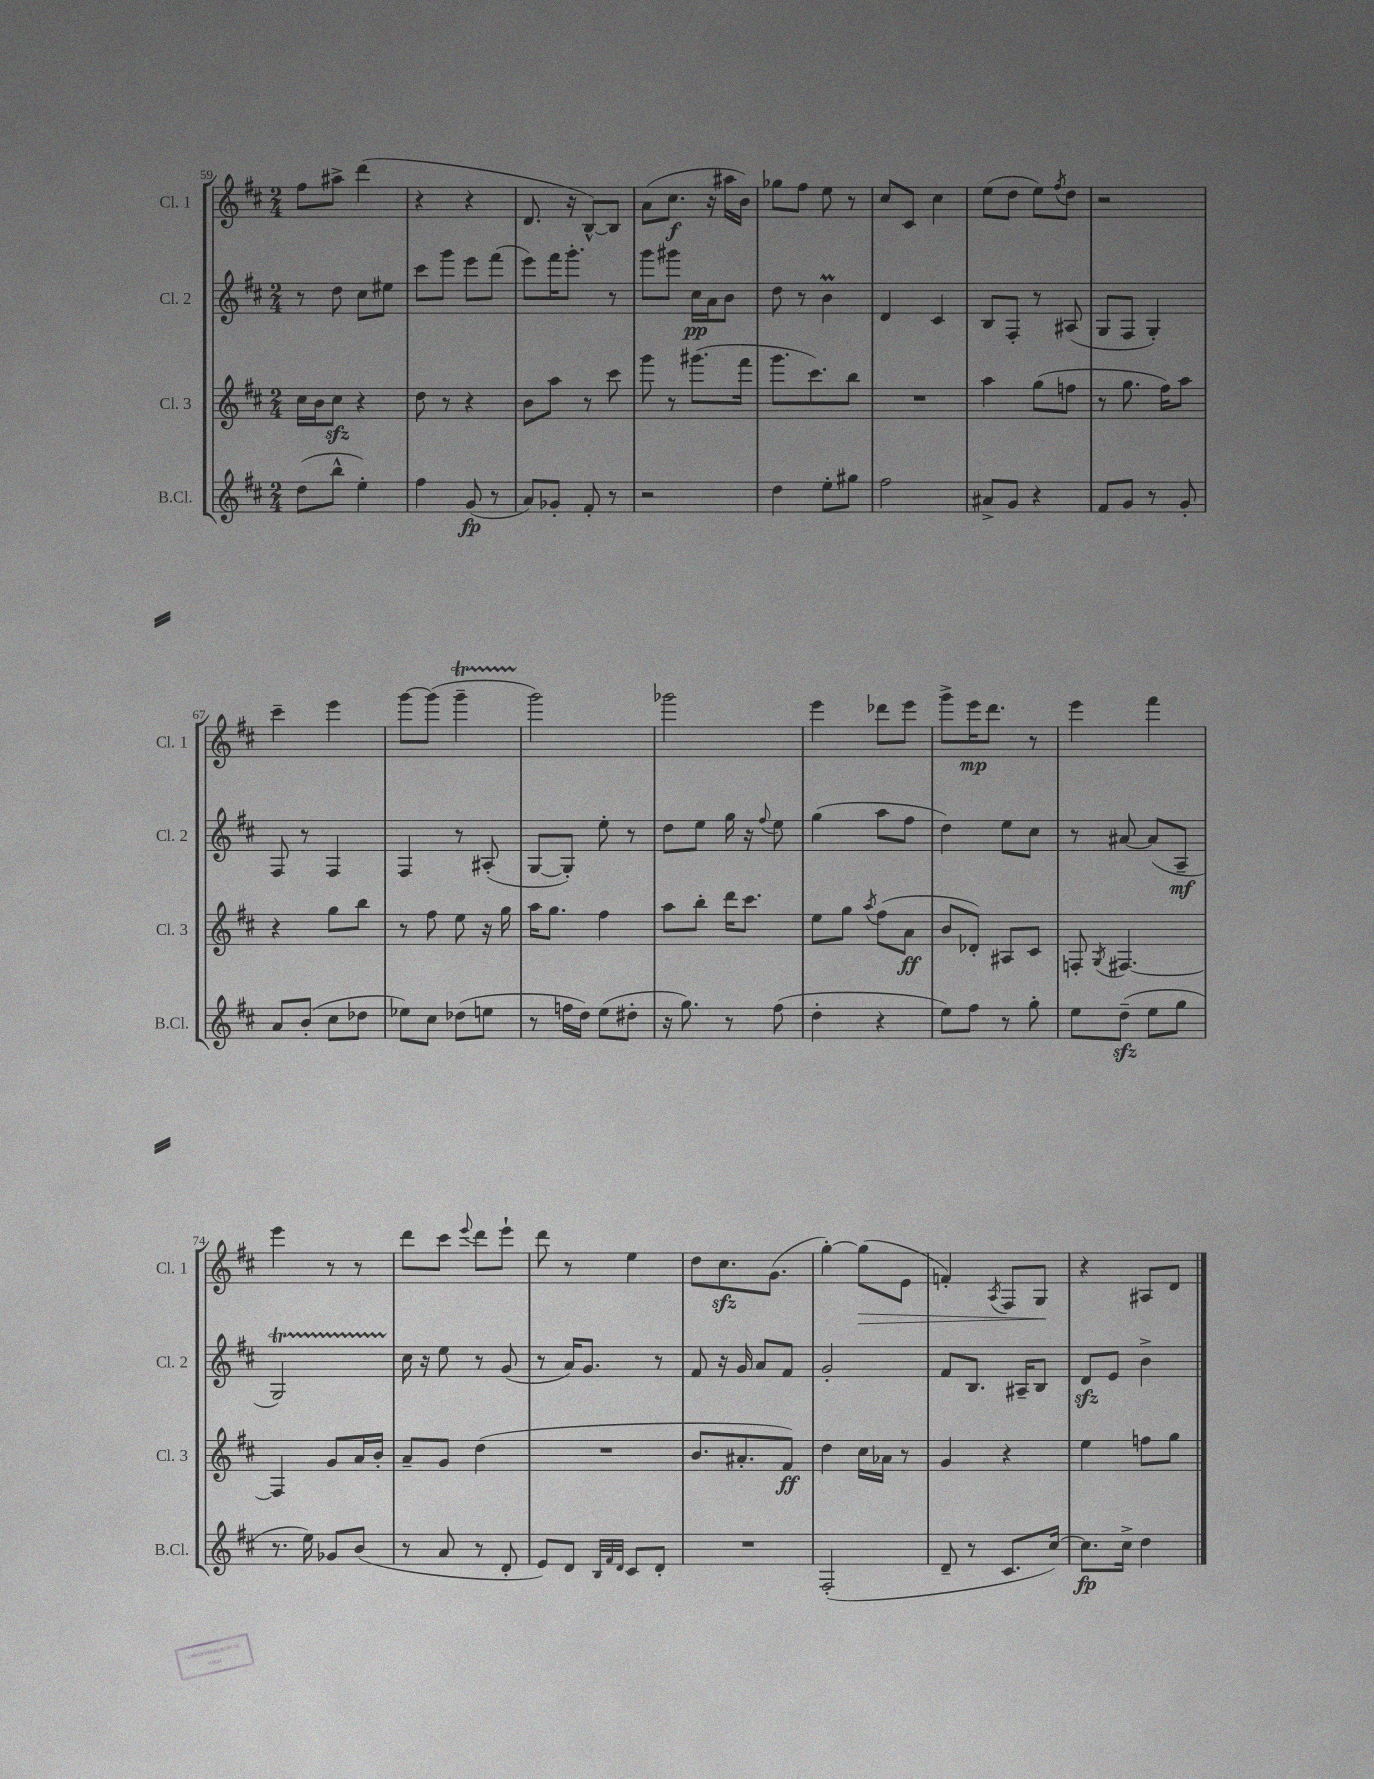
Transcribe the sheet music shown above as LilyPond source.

<<
\new StaffGroup <<
\new Staff = "s0" \with { instrumentName = "Cl. 1" shortInstrumentName = "Cl. 1" } {
    \clef treble \key d \major \numericTimeSignature \time 2/4
    fis''8 ais''8-> d'''4( |
    r4 r4 |
    d'8. r16 b8~-^) b8 |
    a'8( cis''8.\f r16 ais''16 b'16) |
    ges''8 fis''8 e''8 r8 |
    cis''8 cis'8 cis''4 |
    e''8( d''8 e''8) \acciaccatura { fis''8 } d''8 |
    r2 |
    cis'''4-- e'''4 |
    g'''8~ g'''8( g'''4--\startTrillSpan |
    g'''2\stopTrillSpan) |
    ges'''2 |
    e'''4 des'''8 e'''8 |
    g'''8-> e'''16\mp d'''8. r8 |
    e'''4 fis'''4 |
    e'''4 r8 r8 |
    d'''8 cis'''8 \appoggiatura { e'''8 } d'''8 e'''8-! |
    d'''8 r8 e''4 |
    d''8 cis''8.\sfz g'8.( |
    g''4~-.) g''8\>( e'8 |
    f'4-.) \acciaccatura { a8 } fis8 g8\! |
    r4 ais8 d'8 \bar "|." |
}
\new Staff = "s1" \with { instrumentName = "Cl. 2" shortInstrumentName = "Cl. 2" } {
    \clef treble \key d \major \numericTimeSignature \time 2/4
    r8 d''8 cis''8 eis''8 |
    cis'''8 g'''8 e'''8 fis'''8( |
    e'''8) fis'''16 g'''8.-. r8 |
    g'''8 gis'''8 cis''16\pp a'16 b'8 |
    d''8 r8 b'4\prall |
    d'4 cis'4 |
    b8 fis8-. r8 ais8( |
    g8 fis8 g4-.) |
    fis8 r8 fis4 |
    fis4 r8 ais8-.( |
    g8~ g8-.) e''8-. r8 |
    d''8 e''8 g''16 r16 \appoggiatura { fis''8 } e''8 |
    g''4( a''8 fis''8 |
    d''4) e''8 cis''8 |
    r8 ais'8~ ais'8( a8--\mf |
    g2\startTrillSpan) |
    cis''16\stopTrillSpan r16 e''8 r8 g'8( |
    r8 a'16) g'8. r8 |
    fis'8 r16 g'16 a'8 fis'8 |
    g'2-. |
    fis'8 b8. ais16-- b8 |
    d'8\sfz e'8 b'4-> \bar "|." |
}
\new Staff = "s2" \with { instrumentName = "Cl. 3" shortInstrumentName = "Cl. 3" } {
    \clef treble \key d \major \numericTimeSignature \time 2/4
    cis''16 b'16 cis''8\sfz r4 |
    d''8 r8 r4 |
    b'8 a''8 r8 cis'''8 |
    g'''8 r8 gis'''8.( fis'''16 |
    g'''8. cis'''8.) b''8 |
    R2 |
    a''4 g''8( f''8 |
    r8 g''8. fis''16) a''8 |
    r4 g''8 b''8 |
    r8 fis''8 e''8 r16 g''16 |
    a''16 g''8. fis''4 |
    a''8 b''8-. d'''16 cis'''8. |
    e''8 g''8 \acciaccatura { a''8 } fis''8( a'8\ff |
    b'8 des'8-.) ais8 cis'8 |
    f8-. \acciaccatura { g8 } fis4.~ |
    fis4 g'8 a'16 b'16-. |
    a'8-- g'8 d''4( |
    R2 |
    b'8. ais'8.-. fis'8\ff) |
    d''4 cis''16 aes'16 r8 |
    g'4 r4 |
    e''4 f''8 g''8 \bar "|." |
}
\new Staff = "s3" \with { instrumentName = "B.Cl." shortInstrumentName = "B.Cl." } {
    \clef treble \key d \major \numericTimeSignature \time 2/4
    d''8( b''8-^ e''4-.) |
    fis''4 g'8\fp( r8 |
    a'8) ges'8-. fis'8-. r8 |
    r2 |
    d''4 e''8-. gis''8 |
    fis''2 |
    ais'8-> g'8 r4 |
    fis'8 g'8 r8 g'8-. |
    a'8 b'8-.( cis''8 des''8 |
    ees''8) cis''8 des''8( e''8 |
    r8 f''16 d''16) e''8( dis''8-. |
    r16 g''8.) r8 fis''8( |
    d''4-. r4 |
    e''8) fis''8 r8 g''8-. |
    e''8 d''8--\sfz( e''8 g''8 |
    r8. e''16) ges'8 b'8( |
    r8 a'8 r8 d'8-. |
    e'8) d'8 \grace { b32 fis'32 d'32 } cis'8 d'8-. |
    R2 |
    fis2-.( |
    d'8-- r8 cis'8. cis''16~) |
    cis''8.\fp cis''16-> d''4 \bar "|." |
}
>>
>>
\layout { \context { \Score currentBarNumber = #59 } }
